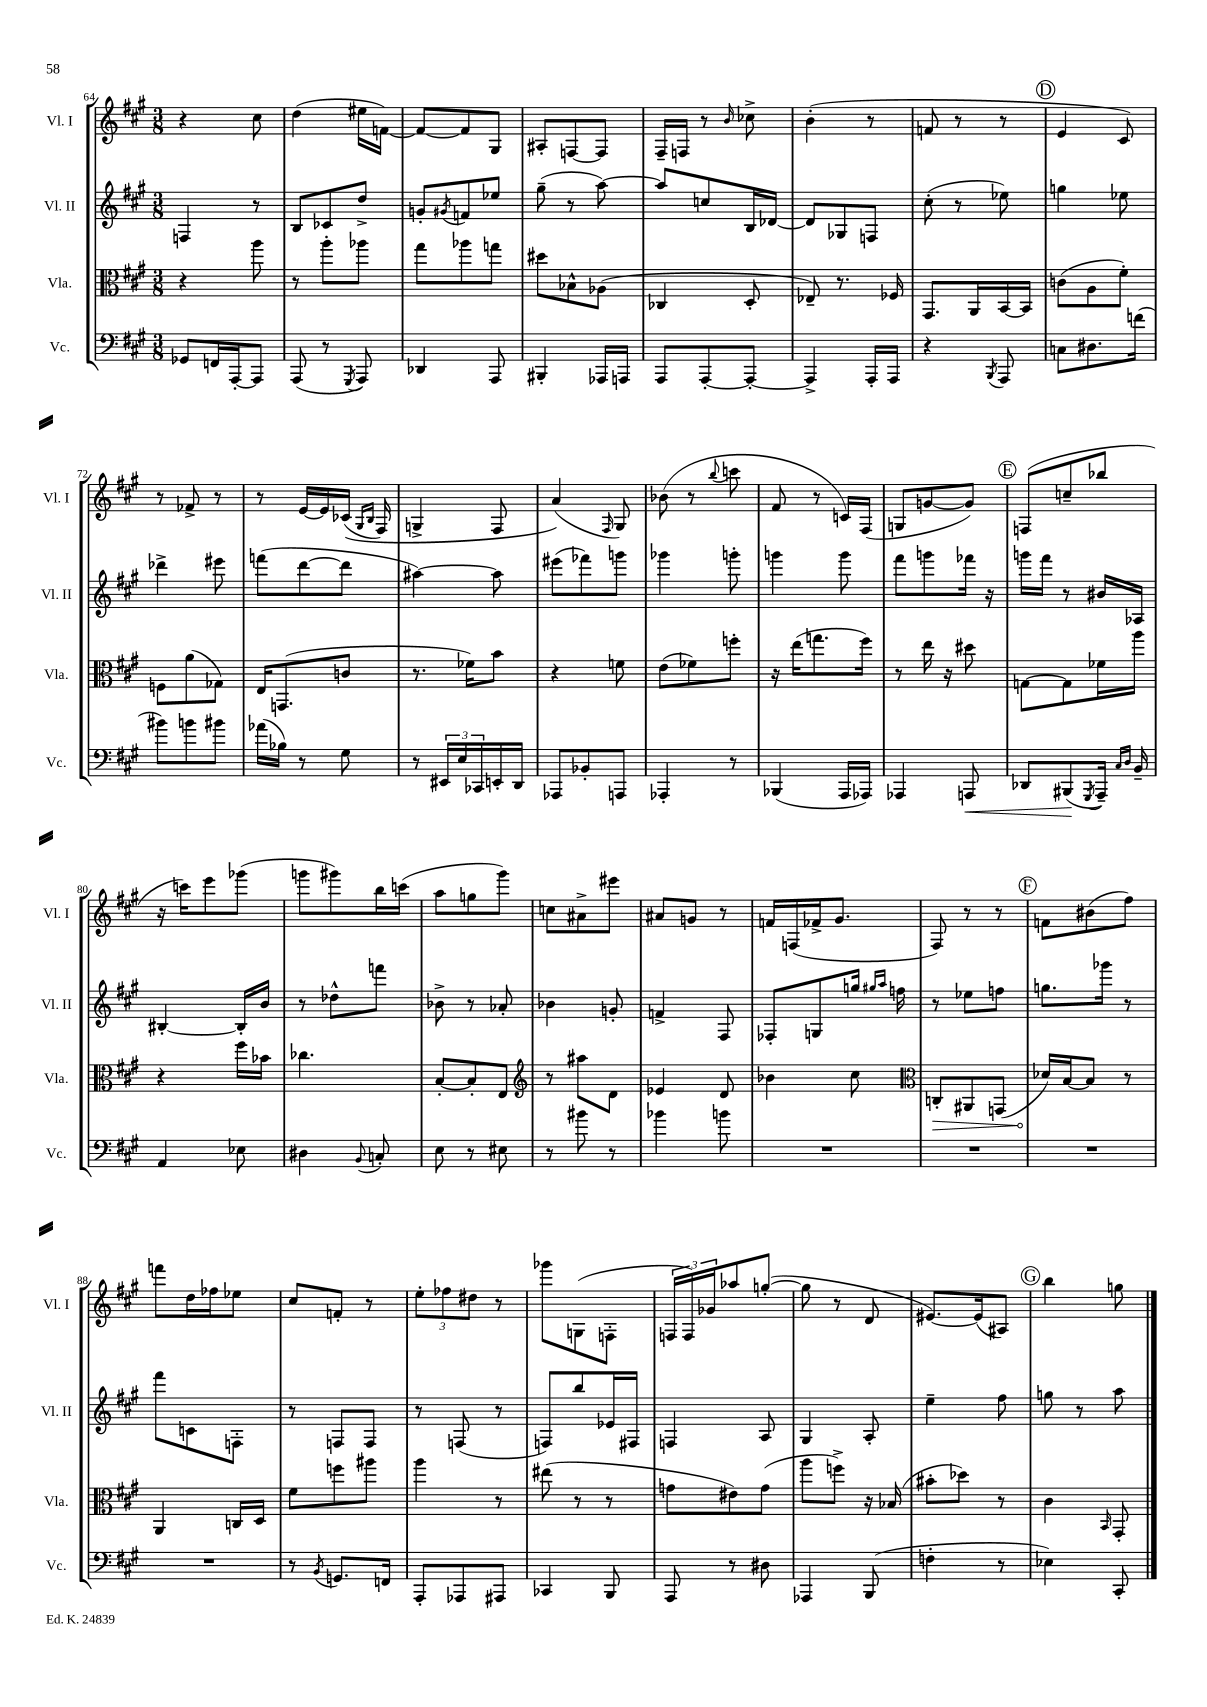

**kern	**kern	**kern	**kern
*staff4	*staff3	*staff2	*staff1
*clefF4	*clefC3	*clefG2	*clefG2
*k[f#c#g#]	*k[f#c#g#]	*k[f#c#g#]	*k[f#c#g#]
*M3/8	*M3/8	*M3/8	*M3/8
8GG-	4r	4F	4r
16FF	.	.	.
[16AAA'	.	.	.
8AAA]	8aa	8r	8cc#
=	=	=	=
(8AAA	8r	8B	(4dd
8r	8aa'	8c-	.
8qGGG#	.	.	.
8AAA)	8aa-	8dd^	16ee#
.	.	.	[16f)
=	=	=	=
4DD-	8gg#	8g'	8f_
.	.	8qg#	.
.	8aa-	8f	8f]
8AAA	8gg	8ee-	8G#
=	=	=	=
4BBB#'	8dd#	(8gg#~	8A#'
.	8B-^^	8r	[8F
16AAA-	(8A-	[8aa)	8F]
16AAA	.	.	.
=	=	=	=
8AAA	4C-	8aa]	16F#~
.	.	.	16F
[8AAA'	.	8cc	8r
.	.	.	16qqb
8AAA'_	8D'	16B	8cc-^
.	.	[16d-	.
=	=	=	=
4AAA^]	8E-~)	8d-]	(4b'
.	8.r	8G-	.
16AAA'	.	8F	8r
16AAA	16F-	.	.
=	=	=	=
4r	8.GG#	(8cc#'	8f
.	.	8r	8r
.	16AA	.	.
8qBBB	.	.	.
8AAA	[16BB	8ee-)	8r
.	16BB]	.	.
=	=	=	=
8C	(8c	4gg	4e
8.D#	8A	.	.
.	8f#')	8ee-	8c#)
(16f	.	.	.
=	=	=	=
8b#)	8F	4ddd-^	8r
8b	(8a	.	8f-^
8b#	8G-)	8eee#	8r
=	=	=	=
(16a-	16E	(8fff	8r
16B-)	(8.GG	.	.
8r	.	[8ddd	[16e
.	.	.	16e]
8G#	8c	8ddd]	&((16c-
.	.	.	16qqG#
.	.	.	16qqB
.	.	.	16F#)
=	=	=	=
8r	8.r	[4aa#)	4G^
24EE#	.	.	.
24E	.	.	.
.	16f-)	.	.
24CC-	.	.	.
16EE'	8b	8aa#]	8F#
16DD	.	.	.
=	=	=	=
8AAA-	4r	(8eee#	(4a&)
8BB-'	.	8fff-)	.
.	.	.	16qqF#
8AAA	8f	8ggg	8G#)
=	=	=	=
4AAA-'	(8e	4ggg-	(8b-
.	8f-)	.	8r
.	.	.	8qqbb
8r	8ff'	8ggg'	8ccc
=	=	=	=
(4BBB-	16r	4ggg	8f#
.	(16ee	.	.
.	8.gg	.	8r
16AAA	.	8ggg	16c)
16AAA-)	16ff#)	.	(16F#
=	=	=	=
4AAA-	8r	8fff#	8G
.	16ee	8ggg	[8g
.	16r	.	.
8AAA	8dd#	16fff-	8g])
.	.	16r	.
=	=	=	=
8DD-	[8G	16ggg	(8F
.	.	16fff#	.
(8BBB#	8G]	8r	8cc~
8qGGG#	.	.	.
16AAA~)	16f-	16b#	8bb-
16qqC#	.	.	.
16qqD	.	.	.
16BB~	16aa	16A-	.
=	=	=	=
4AA	4r	[4B#'	16r
.	.	.	16ccc)
.	.	.	8eee
8E-	16ff#	16B#']	(8ggg-
.	16b-	16b	.
=	=	=	=
4D#	4.cc-	8r	8ggg
.	.	8dd-^^	8ggg#)
8qqBB	.	.	.
8C'	.	8fff	16bb
.	.	.	(16ccc
=	=	=	=
8E	[8B'	8b-^	8aa
8r	8B']	8r	8gg
8E#	8E	8a-'	8ggg#)
=	=	=	=
*	*clefG2	*	*
8r	8r	4b-	8cc
8b#	8aa#	.	8a#^
8r	8d	8g'	8eee#
=	=	=	=
4b-	4e-	4f^	8a#
.	.	.	8g
8b	8d	8F#	8r
=	=	=	=
4.r	4b-	8F-'	16f
.	.	.	(16F
.	.	8G	16f-^
.	.	.	8.g#
.	8cc#	16gg	.
.	.	16qqgg#	.
.	.	16qqaa	.
.	.	16ff	.
=	=	=	=
*	*clefC3	*	*
4.r	8C'	8r	8F#)
.	8AA#	8ee-	8r
.	(8GG	8ff	8r
=	=	=	=
4.r	16d-)	8.gg	8f
.	[16B	.	.
.	8B]	.	(8b#
.	.	16ggg-	.
.	8r	8r	8ff#)
=	=	=	=
4.r	4AA	8fff#	8fff
.	.	8c	16dd
.	.	.	16ff-
.	16C	8F'	8ee-
.	16D	.	.
=	=	=	=
8r	8f#	8r	8cc#
8qBB	.	.	.
8.GG	8ff	8F	8f'
.	8aa#	8F	8r
16FF	.	.	.
=	=	=	=
8AAA'	4aa	8r	12ee'
.	.	.	12ff-
8AAA-	.	(8F	.
.	.	.	12dd#
8AAA#	8r	8r	8r
=	=	=	=
4CC-	(8ee#	8F)	8ggg-
.	8r	8bb	(8G
8BBB	8r	16e-	8F'
.	.	16F#	.
=	=	=	=
8AAA	8g	4F	24F
.	.	.	24F)
.	.	.	24g-
8r	8e#)	.	8aa-
8D#	(8g	8A	([8gg'
=	=	=	=
4AAA-	8aa	4G#	8gg]
.	8ff^)	.	8r
(8BBB	16r	8A'	8d
.	(16B-	.	.
=	=	=	=
4F'	8b#'	4ee~	[8.e#)
.	8dd-)	.	.
.	.	.	(16e#]
8r	8r	8ff#	8A#)
=	=	=	=
4E-)	4c#	8gg	4bb
.	.	8r	.
.	16qqBB	.	.
8CC#'	8GG#'	8aa	8gg
==	==	==	==
*-	*-	*-	*-
